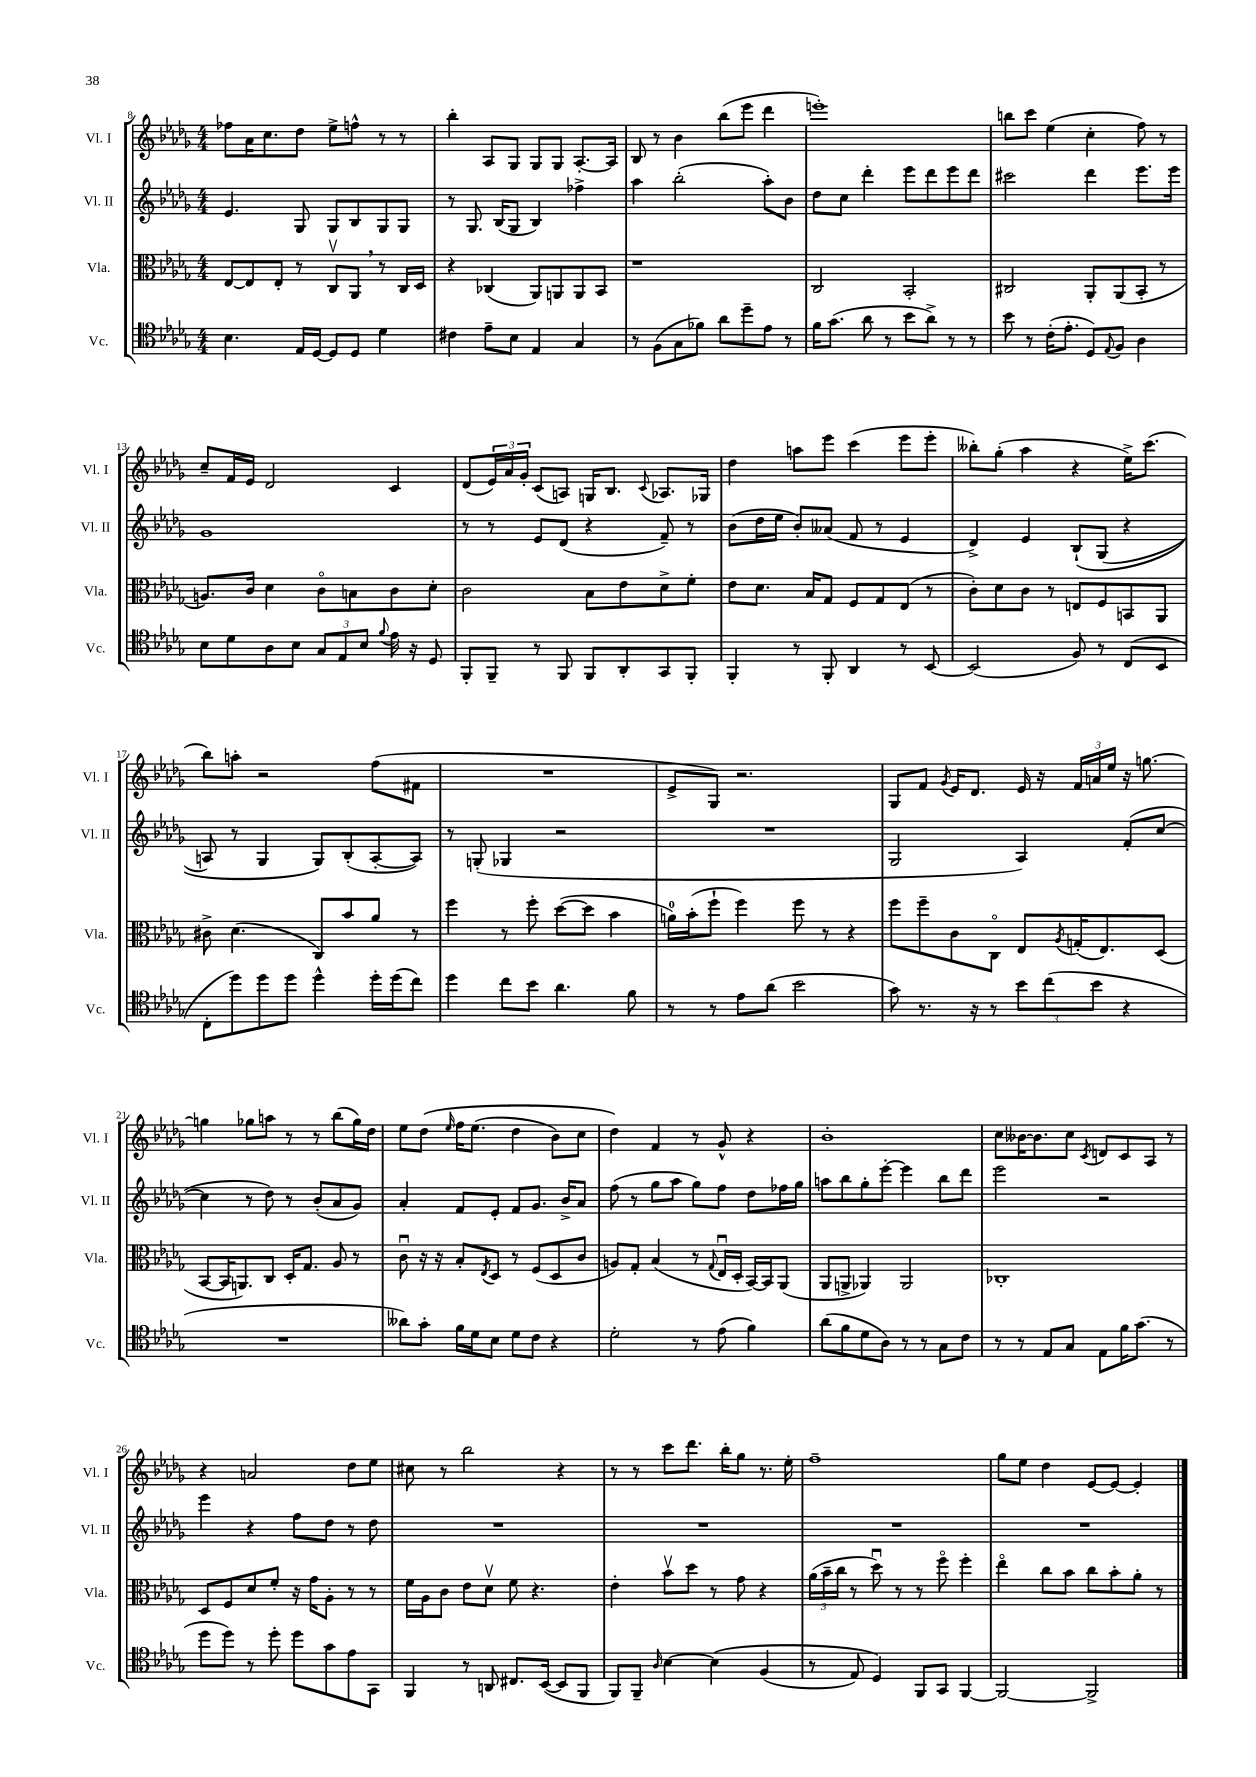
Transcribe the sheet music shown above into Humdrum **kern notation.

**kern	**kern	**kern	**kern
*staff4	*staff3	*staff2	*staff1
*clefC4	*clefC3	*clefG2	*clefG2
*k[b-e-a-d-g-]	*k[b-e-a-d-g-]	*k[b-e-a-d-g-]	*k[b-e-a-d-g-]
*M4/4	*M4/4	*M4/4	*M4/4
4.B-	[8E-	4.e-	8ff-
.	8E-]	.	16a-
.	.	.	8.cc
.	8E-'	.	.
16E-	8r	8G-	8dd-
[16D-	.	.	.
8D-]	8Cv	8G-	8ee-^
8D-	8AA-	8B-	8ff^^
4d-	8r	8G-	8r
.	16C	8G-	8r
.	16D-	.	.
=	=	=	=
4c#	4r	8r	4bb-'
.	.	8.G-	.
8e-~	(4C-	.	8A-
.	.	(16B-	.
8B-	.	8G-	8G-
4E-	8AA-)	4B-)	8G-
.	8AA	.	8G-
4G-	8AA	4ff-^	[8.A-'
.	8BB-	.	.
.	.	.	16A-]
=	=	=	=
8r	1r	4aa-	8B-
(8F	.	.	8r
8G-	.	(2bb-'	4b-
8f-)	.	.	.
8a-	.	.	(8bb-
8dd-~	.	.	8eee-
8e-	.	8aa-')	4ddd-
8r	.	8b-	.
=	=	=	=
16f	2C	8dd-	1eee')
(8.g-	.	.	.
.	.	8cc	.
8a-	.	4ddd-'	.
8r	.	.	.
8b-	2BB-'	8eee-	.
8a-^)	.	8ddd-	.
8r	.	8eee-	.
8r	.	8ddd-	.
=	=	=	=
8b-	2C#	2ccc#	8bb
8r	.	.	8ccc
(16c'	.	.	(4ee-
8.e-'	.	.	.
8D-)	8AA-'	4ddd-	4cc'
8qqE-	.	.	.
8F	(8AA-	.	.
4A-	8BB-'	8.eee-	8ff)
.	8r	.	8r
.	.	16eee-	.
=	=	=	=
8B-	8.A)	1g-	8cc~
8d-	.	.	16f
.	16c	.	16e-
8A-	4d-	.	2d-
8B-	.	.	.
12G-	8co	.	.
12E-	.	.	.
.	8B	.	.
12B-	.	.	.
8qqf	.	.	.
16e-	8c	.	4c
16r	.	.	.
8D-	8d-'	.	.
=	=	=	=
8FF'	2c	8r	(8d-
8FF~	.	8r	24e-)
.	.	.	24a-
.	.	.	24g-'
8r	.	8e-	(8c
8FF	.	(8d-	8A)
8FF	8B-	4r	16G
.	.	.	8.B-
8AA-'	8e-	.	.
.	.	.	8qqc
8GG-	8d-^	8f~)	8.A-
8FF'	8f'	8r	.
.	.	.	16G-
=	=	=	=
4FF'	8e-	(8b-	4dd-
.	8.d-	16dd-	.
.	.	16ee-	.
8r	.	8b-')	8aa
.	16B-	.	.
8FF'	8G-	(8a--	8eee-
4AA-	8F	8f	(4ccc
.	8G-	8r	.
8r	(8E-	4e-	8eee-
[8BB-	8r	.	8eee-'
=	=	=	=
(2BB-]	8c')	4d-^)	8bb--')
.	8d-	.	(8gg-'
.	8c	4e-	4aa-
.	8r	.	.
8F)	8E	&(8B-`	4r
8r	8F	(8G-	.
(8C	8BB	4r	16ee-^)
.	.	.	(8.ccc
8BB-	8AA-	.	.
=	=	=	=
8C'	8c#^	8A)	8bb-)
8dd-)	(4.d-	8r	8aa'
8dd-	.	4G-	2r
8dd-	.	.	.
4dd-^^	8C)	8G-&)	.
.	8b-	(8B-'	.
16dd-'	8a-	[8A'	(8ff
(16dd-	.	.	.
8cc)	8r	8A])	8f#
=	=	=	=
4dd-	4ff	8r	1r
.	.	(8G'	.
8cc	8r	4G-	.
8b-	8ff'	.	.
4.a-	([8dd-	2r	.
.	8dd-]	.	.
.	4b-	.	.
8f	.	.	.
=	=	=	=
8r	16a)	1r	8e-^
.	(16b-'	.	.
8r	8ff`	.	8G-)
8e-	4ff)	.	2.r
(8a-	.	.	.
2b-	8ff	.	.
.	8r	.	.
.	4r	.	.
=	=	=	=
8g-)	8ff	2G-	8G-
8.r	8ff~	.	8f
.	.	.	8qg-
.	8c	.	16e-
16r	.	.	8.d-
8r	8Co	.	.
12b-	8E-	4A-)	16e-
.	.	.	16r
(12cc	.	.	.
.	8qA-	.	.
.	(16G'	.	24f
12b-	.	.	24a
.	8.E-)	.	.
.	.	.	24ee-
4r	.	(8f'	16r
.	.	.	[8.gg
.	(8D-	[8cc	.
=	=	=	=
1r	[8BB-	4cc]	4gg]
.	16BB-]	.	.
.	8.AA)	.	.
.	.	8r	8gg-
.	8C	8dd-)	8aa
.	16D-'	8r	8r
.	8.G-	.	.
.	.	(8b-'	8r
.	8A-	8a-	(8bb-
.	8r	8g-)	16gg-)
.	.	.	16dd-
=	=	=	=
8a--)	8cu	4a-'	8ee-
8g-'	16r	.	&(8dd-
.	16r	.	.
.	.	.	16qqee-
16f	8B-'	8f	16ff
16d-	.	.	(8.ee-
.	8qE-	.	.
8B-	8D-	8e-'	.
8d-	8r	8f	4dd-
8c	(8F	8.g-	.
4r	8D-	.	8b-)
.	.	16b-^	.
.	8c	8a-	8cc
=	=	=	=
2d-'	8A)	(8ff	4dd-&)
.	8G-'	8r	.
.	(4B-	8gg-	4f
.	.	8aa-	.
8r	8r	8gg-)	8r
.	8qqG-	.	.
(8e-	16E-u	8ff	8g-^^
.	16D-'	.	.
4f)	[16BB-)	8dd-	4r
.	16BB-]	.	.
.	(8AA-	16ff-	.
.	.	16gg-	.
=	=	=	=
(8a-	8AA-	8aa	1b-'
8f	8AA^	8bb-	.
8d-	4AA-)	8gg-'	.
8A-)	.	[8eee-'	.
8r	2AA-	4eee-]	.
8r	.	.	.
8G-	.	8bb-	.
8c	.	8ddd-	.
=	=	=	=
8r	1C-'	2eee-	8cc
8r	.	.	[16b--
.	.	.	8.b--]
8E-	.	.	.
8G-	.	.	8cc
.	.	.	8qc
8E-	.	2r	8d
16f	.	.	8c
(8.g-	.	.	.
.	.	.	8A-
8r	.	.	8r
=	=	=	=
8dd-	8D-	4eee-	4r
8dd-)	8F	.	.
8r	8d-	4r	2a
8dd-'	8f'	.	.
8dd-	16r	8ff	.
.	16g-	.	.
8g-	8A-'	8dd-	.
8e-	8r	8r	8dd-
8GG-	8r	8dd-	8ee-
=	=	=	=
4FF	16f	1r	8cc#
.	16A-	.	.
.	8c	.	8r
8r	8e-	.	2bb-
8AA	8d-v	.	.
8.C#	8f	.	.
.	4.r	.	.
([16BB-	.	.	.
8BB-]	.	.	4r
8FF	.	.	.
=	=	=	=
8FF)	4e-'	1r	8r
8FF~	.	.	8r
16qqA-	.	.	.
[4B-	8b-v	.	8ccc
.	8dd-	.	8.ddd-
&(4B-]	8r	.	.
.	.	.	16bb-'
.	8g-	.	8gg-
(4F	4r	.	8.r
.	.	.	16ee-'
=	=	=	=
8r	(24a-	1r	1ff~
.	24b-~	.	.
.	24cc	.	.
8E-)	8r	.	.
4D-&)	8dd-u)	.	.
.	8r	.	.
8FF	8r	.	.
8GG-	8ffo	.	.
[4FF	4ff'	.	.
=	=	=	=
2FF_	4ee-o	1r	8gg-
.	.	.	8ee-
.	8cc	.	4dd-
.	8b-	.	.
2FF^]	8cc	.	[8e-
.	8b-'	.	8e-_
.	8a-'	.	4e-']
.	8r	.	.
==	==	==	==
*-	*-	*-	*-
